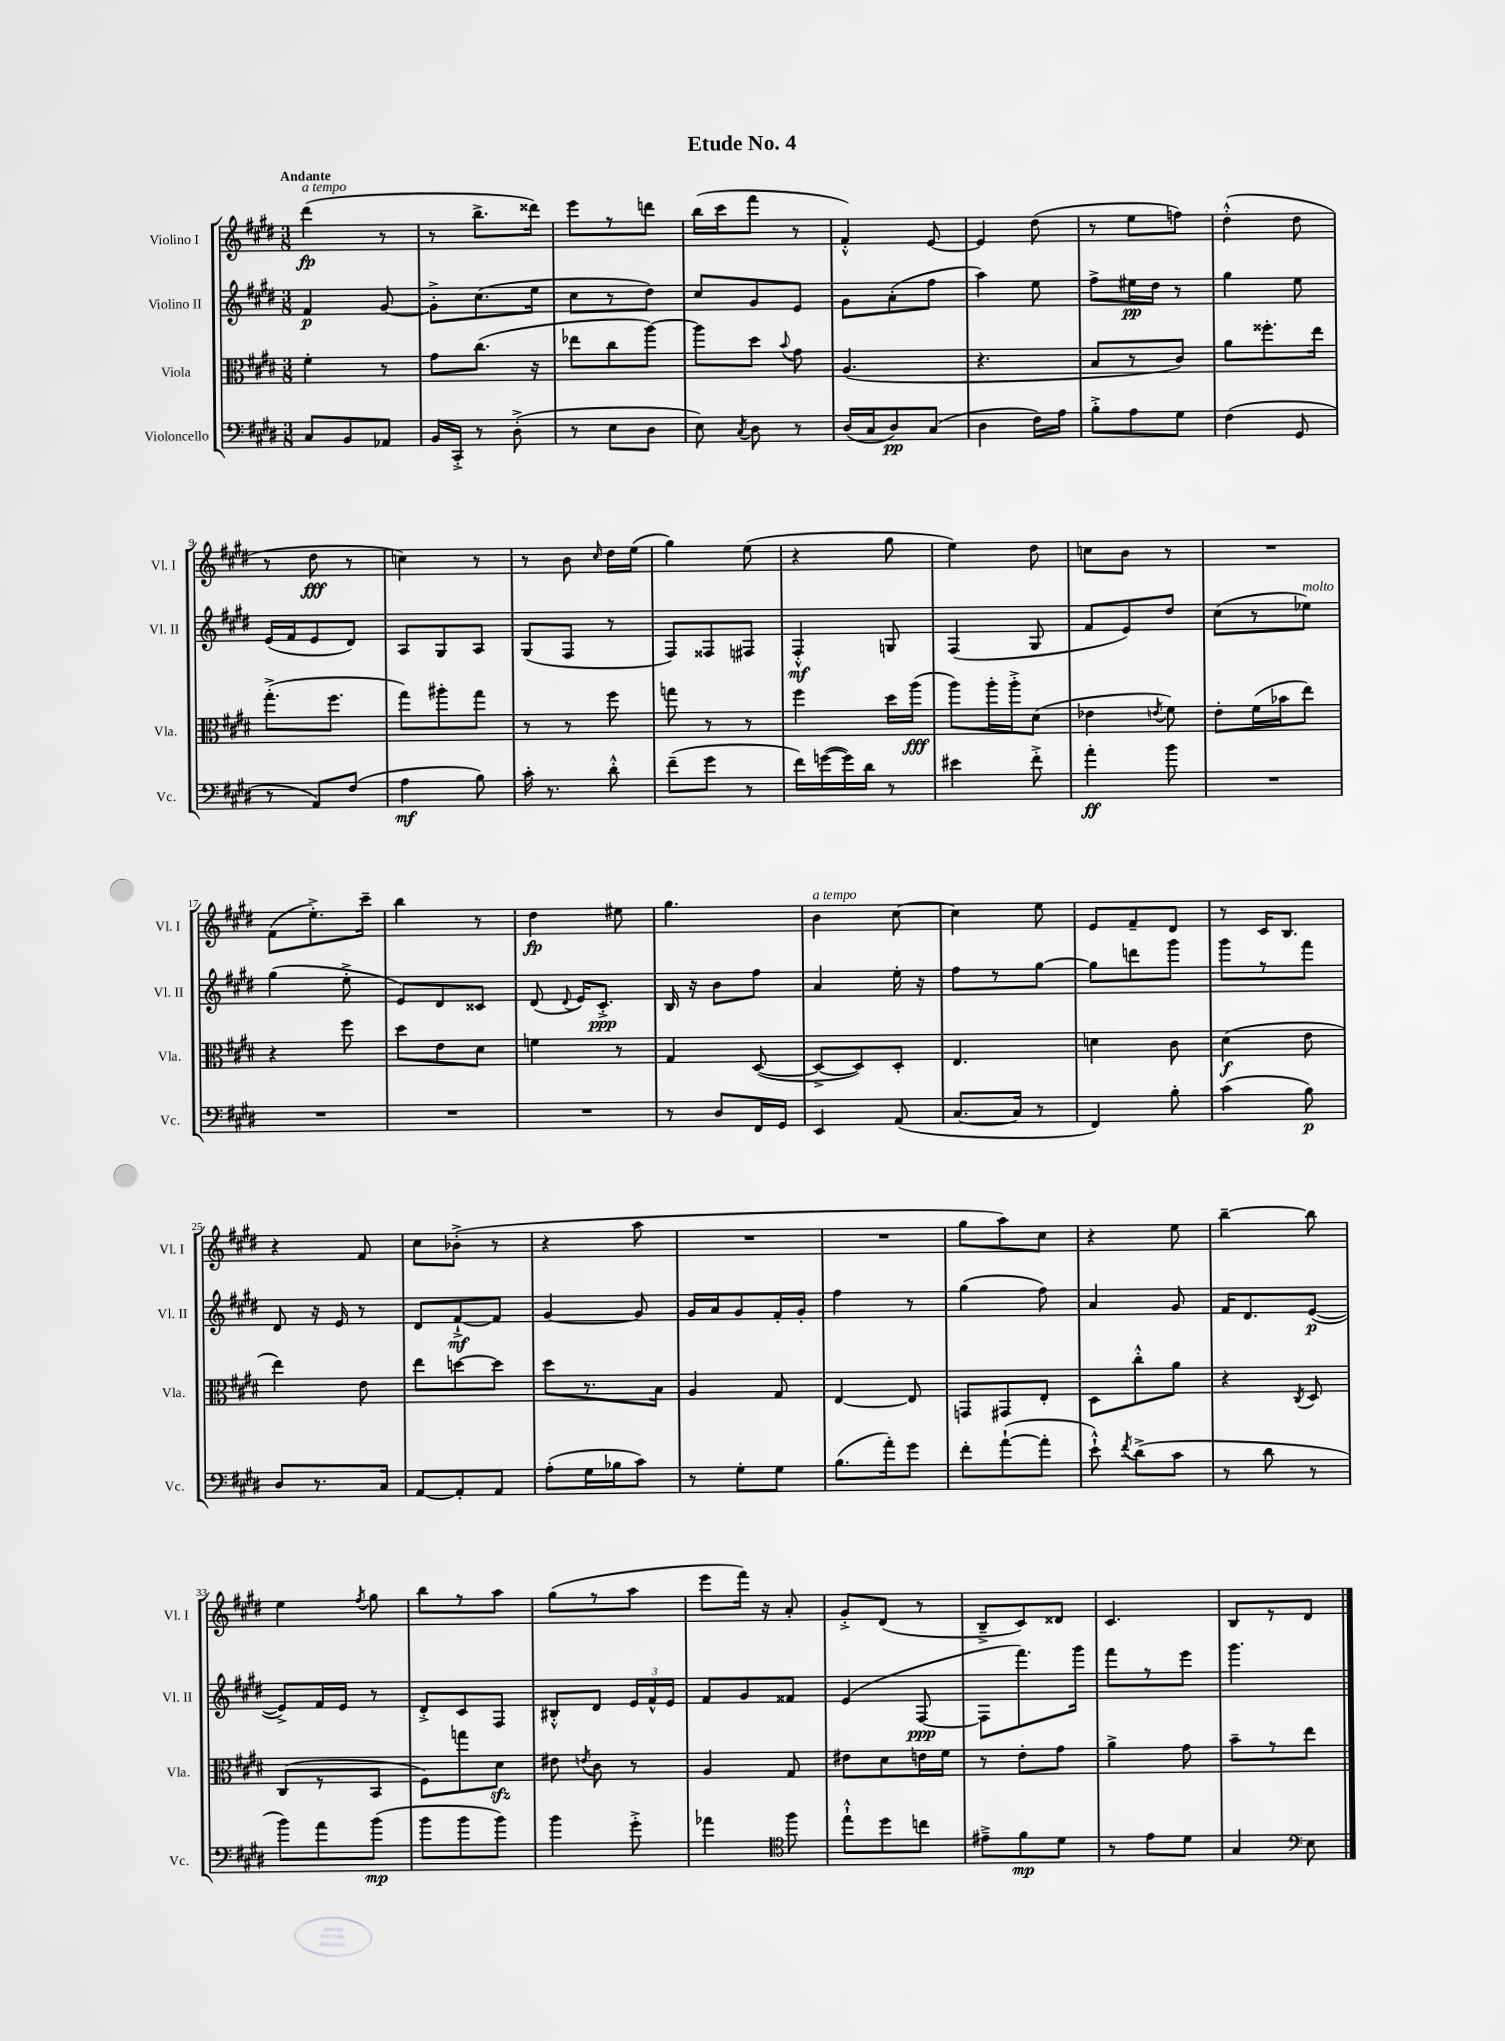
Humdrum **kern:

**kern	**dynam	**kern	**dynam	**kern	**dynam	**kern	**dynam
*part4	*part4	*part3	*part3	*part2	*part2	*part1	*part1
*staff4	*staff4	*staff3	*staff3	*staff2	*staff2	*staff1	*staff1
*I"Violoncello	*	*I"Viola	*	*I"Violino II	*	*I"Violino I	*
*I'Vc.	*	*I'Vla.	*	*I'Vl. II	*	*I'Vl. I	*
*clefF4	*	*clefC3	*	*clefG2	*	*clefG2	*
*k[f#c#g#d#]	*	*k[f#c#g#d#]	*	*k[f#c#g#d#]	*	*k[f#c#g#d#]	*
*M3/8	*	*M3/8	*	*M3/8	*	*M3/8	*
=1	=1	=1	=1	=1	=1	=1	=1
!	!	!	!	!	!	!LO:TX:a:B:t=Andante	!
!	!	!	!	!	!	!LO:TX:a:i:t=a tempo	!
8C#/L	.	4f#'\	.	4f#/	p	(4ddd#\	fp
8BB/	.	.	.	.	.	.	.
8AA-X/J	.	8r	.	[8g#/	.	8r	.
=2	=2	=2	=2	=2	=2	=2	=2
16BB/LL	.	8g#\L	.	8g#'^\L]	.	8r	.
16CC#'^/JJ	.	.	.	.	.	.	.
8r	.	(8.cc#\J	.	(8.cc#\	.	8.bb^\L	.
(8D#'^\	.	.	.	.	.	.	.
.	.	16r	.	16ee\Jk	.	16ddd##X\Jk)	.
=3	=3	=3	=3	=3	=3	=3	=3
8r	.	8ee-X\L	.	8cc#\L	.	8eee\L	.
8E\L	.	8cc#\	.	8r	.	8r	.
8D#\J	.	[8aa\J)	.	8dd#\J)	.	8dddn\J	.
=4	=4	=4	=4	=4	=4	=4	=4
8E\)	.	8aa\L]	.	8cc#/L	.	(16bb\LL	.
.	.	.	.	.	.	16ccc#\J	.
8qC#/	.	.	.	.	.	.	.
8D#\	.	8dd#\J	.	8g#/	.	8fff#\J	.
.	.	8qqb/	.	.	.	.	.
8r	.	8g#\	.	8e/J	.	8r	.
=5	=5	=5	=5	=5	=5	=5	=5
(16D#/LL	.	(4.A/	.	8g#\L	.	4f#'^^/)	.
16C#/J	.	.	.	.	.	.	.
8D#/)	pp	.	.	(8a'\	.	.	.
(8C#/J	.	.	.	8ff#\J	.	[8e/	.
=6	=6	=6	=6	=6	=6	=6	=6
4D#\	.	4.r	.	4aa\)	.	4e/]	.
16F#\LL)	.	.	.	8ee\	.	(8dd#\	.
16A\JJ	.	.	.	.	.	.	.
=7	=7	=7	=7	=7	=7	=7	=7
8B'^\L	.	8B/L	.	8ff#^\L	.	8r	.
8A\	.	8r	.	16ee#X\L	pp	8ee\L	.
.	.	.	.	16dd#\JJ	.	.	.
8G#\J	.	8c#/J)	.	8r	.	8ffn\J)	.
=8	=8	=8	=8	=8	=8	=8	=8
(4F#\	.	8a\L	.	4gg#\	.	(4dd#'^^\	.
.	.	8.ff##X'\	.	.	.	.	.
8GG#/	.	.	.	8ee\	.	8dd#\	.
.	.	16ee\Jk	.	.	.	.	.
!!LO:LB:g=z
=9	=9	=9	=9	=9	=9	=9	=9
8r	.	(8.gg#'^\L	.	(16e/LL	.	8r	.
.	.	.	.	16f#/J	.	.	.
8AA/L)	.	.	.	8e/	.	8dd#\	fff
.	.	8.ff#\J	.	.	.	.	.
(8F#/J	.	.	.	8d#/J)	.	8r	.
=10	=10	=10	=10	=10	=10	=10	=10
4A\	mf	8gg#\L)	.	8A/L	.	4ccn\)	.
.	.	8aa#X'\	.	8G#/	.	.	.
8B\)	.	8gg#\J	.	8A/J	.	8r	.
=11	=11	=11	=11	=11	=11	=11	=11
16c#'\	.	8r	.	(8G#/L	.	8r	.
8.r	.	.	.	.	.	.	.
.	.	8r	.	8F#/J	.	8b\	.
.	.	.	.	.	.	16qqcc#/	.
8d#'^^\	.	8ff#\	.	8r	.	16dd#\LL	.
.	.	.	.	.	.	(16ee\JJ	.
=12	=12	=12	=12	=12	=12	=12	=12
(8f#~\L	.	8ggn\	.	8F#/L)	.	4gg#\)	.
8g#\J	.	8r	.	8F##X/	.	.	.
8r	.	8r	.	8F#X/J	.	(8ee\	.
=13	=13	=13	=13	=13	=13	=13	=13
16f#\LL)	.	4ff#\	.	4F#'^^/	mf	4r	.
([16gn\	.	.	.	.	.	.	.
16g\])	.	.	.	.	.	.	.
16d#\JJ	.	.	.	.	.	.	.
8r	.	16dd#\LL	.	8Gn/	.	8gg#\	.
.	.	(16aa\JJ	fff	.	.	.	.
=14	=14	=14	=14	=14	=14	=14	=14
4e#X\	.	8aa\L)	.	(4F#/	.	4ee\)	.
.	.	16aa'\L	.	.	.	.	.
.	.	16aa'^\J	.	.	.	.	.
8f#'^\	.	(8d#\J	.	8G#/	.	8dd#\	.
=15	=15	=15	=15	=15	=15	=15	=15
4a'\	ff	4e-X\	.	8f#/L	.	8ccn\L	.
.	.	.	.	8e/)	.	8b\J	.
.	.	8qen/	.	.	.	.	.
8b\	.	8f#\)	.	8dd#/J	.	8r	.
=16	=16	=16	=16	=16	=16	=16	=16
4.r	.	8e'\L	.	(8cc#\L	.	4.r	.
.	.	(16f#\L	.	8r	.	.	.
.	.	16b-X\J	.	.	.	.	.
!	!	!	!	!LO:TX:a:i:t=molto	!	!	!
.	.	8ee\J)	.	8ee-X\J)	.	.	.
!!LO:LB:g=z
=17	=17	=17	=17	=17	=17	=17	=17
4.r	.	4r	.	(4gg#\	.	(8f#\L	.
.	.	.	.	.	.	8.ee'^\)	.
.	.	8ff#\	.	8ee'^\	.	.	.
.	.	.	.	.	.	16ccc#~\Jk	.
=18	=18	=18	=18	=18	=18	=18	=18
4.r	.	8dd#\L	.	8e/L)	.	4bb\	.
.	.	8e\	.	8d#/	.	.	.
.	.	8d#\J	.	8c##X/J	.	8r	.
=19	=19	=19	=19	=19	=19	=19	=19
4.r	.	4fn\	.	(8d#/	.	4dd#\	fp
.	.	.	.	8qqd#/	.	.	.
.	.	.	.	16e/KL)	.	.	.
.	.	.	.	8.c#'^/J	ppp	.	.
.	.	8r	.	.	.	8ee#X\	.
=20	=20	=20	=20	=20	=20	=20	=20
8r	.	4G#/	.	16B/	.	4.gg#\	.
.	.	.	.	16r	.	.	.
8D#/L	.	.	.	8b\L	.	.	.
16FF#/L	.	([8D#/	.	8ff#\J	.	.	.
16GG#/JJ	.	.	.	.	.	.	.
=21	=21	=21	=21	=21	=21	=21	=21
!	!	!	!	!	!	!LO:TX:a:i:t=a tempo	!
4EE/	.	8D#^/L_	.	4a/	.	4b\	.
.	.	8D#/])	.	.	.	.	.
(8AA/	.	8D#'/J	.	16ee'\	.	[8cc#\	.
.	.	.	.	16r	.	.	.
=22	=22	=22	=22	=22	=22	=22	=22
[8.C#/L	.	4.E/	.	8ff#\L	.	4cc#\]	.
.	.	.	.	8r	.	.	.
16C#/Jk]	.	.	.	.	.	.	.
8r	.	.	.	[8gg#\J	.	8ee\	.
=23	=23	=23	=23	=23	=23	=23	=23
4FF#/)	.	4dn\	.	8gg#\L]	.	8e/L	.
.	.	.	.	8dddn\	.	8f#~/	.
8B'\	.	8c#\	.	8ggg#\J	.	8d#/J	.
=24	=24	=24	=24	=24	=24	=24	=24
(4c#\	.	(4d#\	f	8ggg#\L	.	8r	.
.	.	.	.	8r	.	16c#/KL	.
.	.	.	.	.	.	8.B/J	.
8B\)	p	8e\	.	8fff#\J	.	.	.
!!LO:LB:g=z
=25	=25	=25	=25	=25	=25	=25	=25
8D#/L	.	4ee\)	.	8d#/	.	4r	.
8.r	.	.	.	16r	.	.	.
.	.	.	.	16e/	.	.	.
.	.	8e\	.	8r	.	8f#/	.
16C#/Jk	.	.	.	.	.	.	.
=26	=26	=26	=26	=26	=26	=26	=26
[8AA/L	.	8ee\L	.	8d#/L	.	8cc#\L	.
8AA'/]	.	[8ddn\	.	[8f#`^/	mf	(8b-X'^\J	.
8AA/J	.	8dd\J]	.	8f#/J]	.	8r	.
=27	=27	=27	=27	=27	=27	=27	=27
(8A'\L	.	8dd#\L	.	[4g#/	.	4r	.
16G#\L	.	8.r	.	.	.	.	.
16B-X\J	.	.	.	.	.	.	.
8c#\J)	.	.	.	8g#/]	.	8aa\	.
.	.	16B\Jk	.	.	.	.	.
=28	=28	=28	=28	=28	=28	=28	=28
8r	.	4A/	.	16g#/LL	.	4.r	.
.	.	.	.	16a/J	.	.	.
8G#'\L	.	.	.	8g#/	.	.	.
8G#\J	.	8G#/	.	16f#'/L	.	.	.
.	.	.	.	16g#'/JJ	.	.	.
=29	=29	=29	=29	=29	=29	=29	=29
(8.B\L	.	[4E/	.	4ff#\	.	4.r	.
16a'\k)	.	.	.	.	.	.	.
8g#\J	.	8E/]	.	8r	.	.	.
=30	=30	=30	=30	=30	=30	=30	=30
8f#'\L	.	8GGn/L	.	(4gg#\	.	8gg#\L	.
([8a`\	.	8GG#X/	.	.	.	8aa\)	.
8a'\J]	.	8E'/J	.	8ff#\)	.	8cc#\J	.
=31	=31	=31	=31	=31	=31	=31	=31
8e`^^\)	.	8D#\L	.	4a/	.	4r	.
8qf#/	.	.	.	.	.	.	.
(8d#^\L	.	8cc#'^^\	.	.	.	.	.
8c#\J	.	8a\J	.	8g#/	.	8ee\	.
=32	=32	=32	=32	=32	=32	=32	=32
8r	.	4r	.	16f#/KL	.	[4bb~\	.
.	.	.	.	8.d#/	.	.	.
8d#\	.	.	.	.	.	.	.
.	.	8qC#/	.	.	.	.	.
8r	.	8D#/	.	([8e/J	p	8bb\]	.
!!LO:LB:g=z
=33	=33	=33	=33	=33	=33	=33	=33
8b\L)	.	(8C#/L	.	8e^/L])	.	4ee\	.
8a\	.	8r	.	16f#/L	.	.	.
.	.	.	.	16e/JJ	.	.	.
.	.	.	.	.	.	8qff#/	.
(8b\J	mp	8BB/J	.	8r	.	8gg#\	.
=34	=34	=34	=34	=34	=34	=34	=34
8b\L	.	8F#\L)	.	8d#'^/L	.	8bb\L	.
8b\	.	8ggn\	.	8c#/	.	8r	.
8b\J)	.	8d#zz\J	.	8F#/J	.	8aa\J	.
=35	=35	=35	=35	=35	=35	=35	=35
4b\	.	8e#X\	.	8B#X'^^/L	.	(8gg#\L	.
.	.	8qen/	.	.	.	.	.
.	.	8c#\	.	8d#/J	.	8r	.
8g#'^\	.	8r	.	24e/LL	.	8aa\J	.
.	.	.	.	24f#^^/	.	.	.
.	.	.	.	24e/JJ	.	.	.
=36	=36	=36	=36	=36	=36	=36	=36
4a-X\	.	4A/	.	8f#/L	.	8eee\L	.
.	.	.	.	8g#/	.	16fff#\Jk)	.
.	.	.	.	.	.	16r	.
*clefC4	*	*	*	*	*	*	*
8ff#\	.	8G#/	.	8f##X/J	.	8a'/	.
=37	=37	=37	=37	=37	=37	=37	=37
8ee`^^\L	.	8e#X\L	.	(4e/	.	8g#'^/L	.
8dd#\	.	8d#\	.	.	.	(8d#/J	.
8ccn\J	.	16en\L	.	[8F#/	ppp	8r	.
.	.	16f#\JJ	.	.	.	.	.
=38	=38	=38	=38	=38	=38	=38	=38
8e#X~^\L	.	8r	.	8F#\L]	.	8B~^/L	.
8f#\	mp	8e'\L	.	8.fff#\)	.	8c#/)	.
8d#\J	.	8g#\J	.	.	.	8d##X/J	.
.	.	.	.	16ggg#\Jk	.	.	.
=39	=39	=39	=39	=39	=39	=39	=39
8r	.	4a^\	.	8fff#\L	.	4.c#/	.
8e\L	.	.	.	8r	.	.	.
8d#\J	.	8g#\	.	8eee\J	.	.	.
=40	=40	=40	=40	=40	=40	=40	=40
4G#/	.	8b~\L	.	4.ggg#\	.	8B/L	.
.	.	8r	.	.	.	8r	.
*clefF4	*	*	*	*	*	*	*
8E\	.	8ee\J	.	.	.	8d#/J	.
==	==	==	==	==	==	==	==
*-	*-	*-	*-	*-	*-	*-	*-
